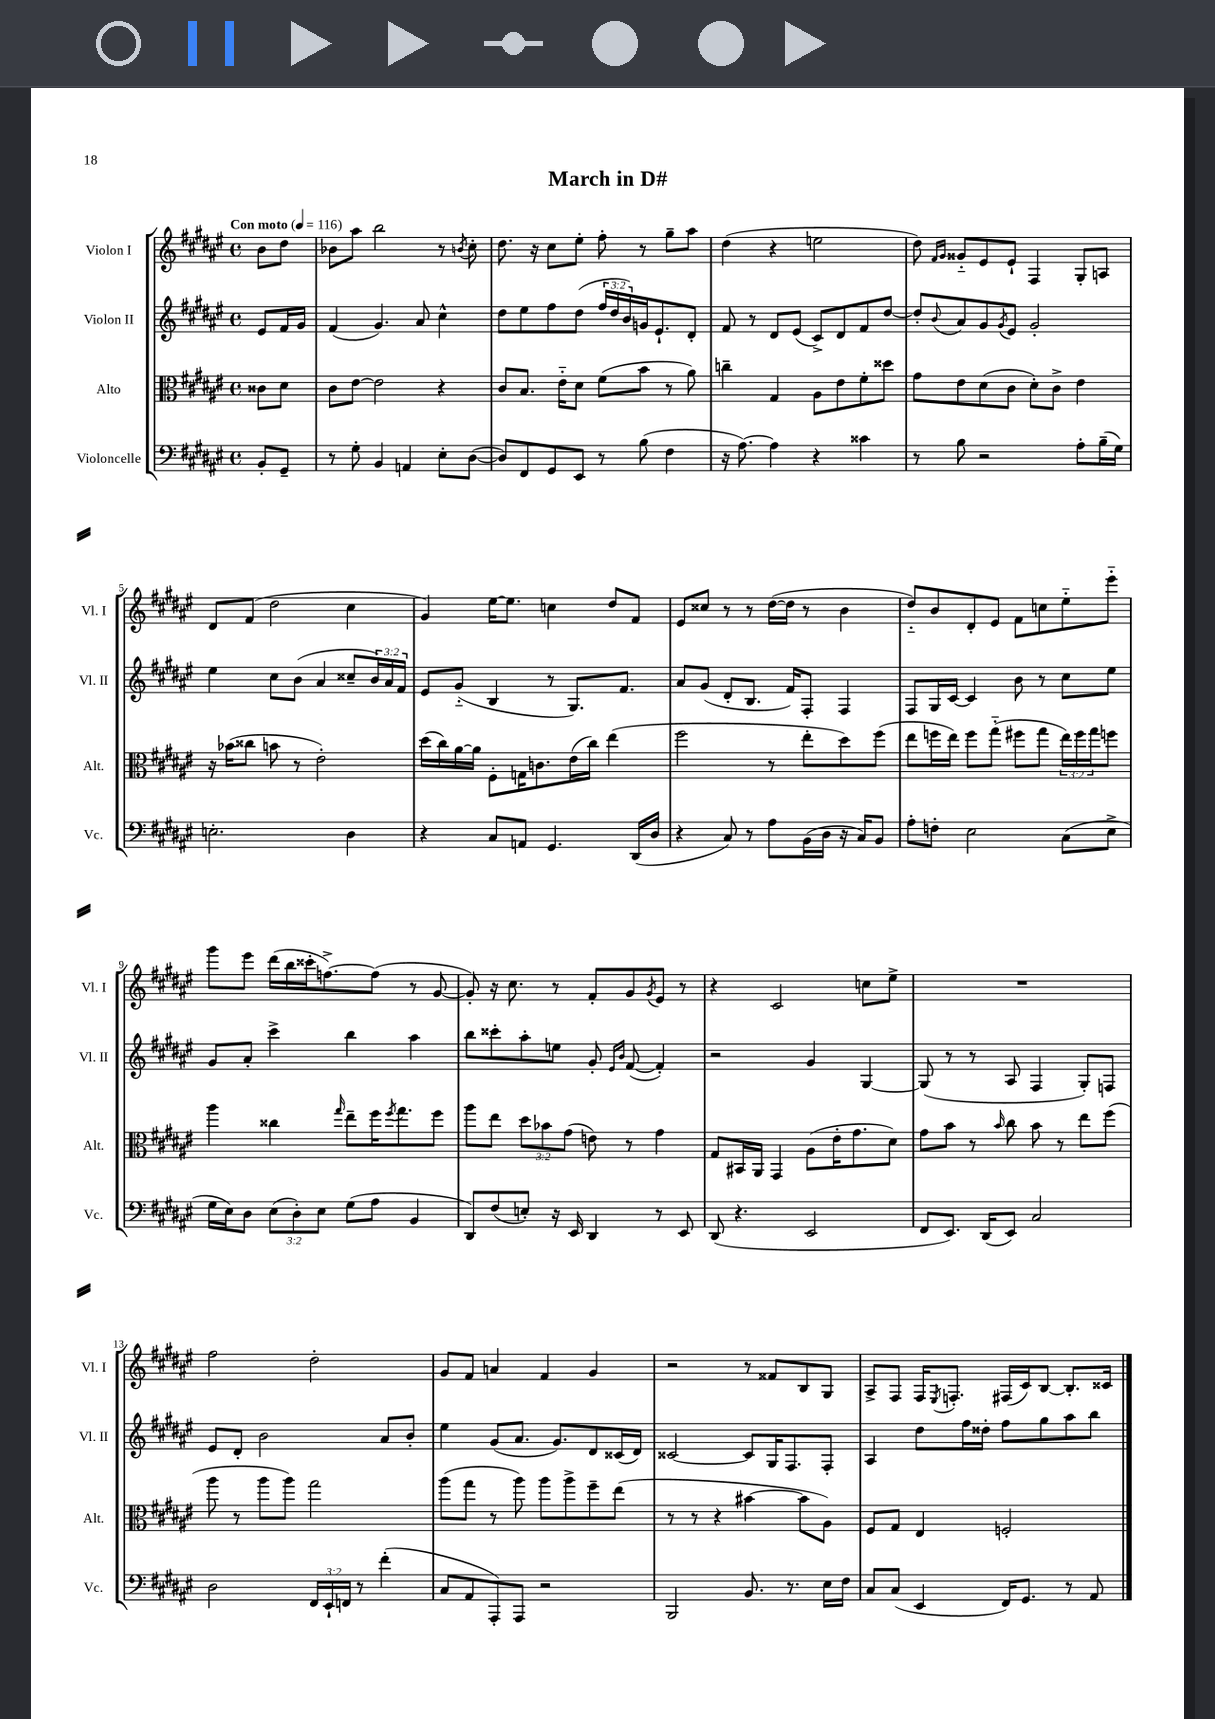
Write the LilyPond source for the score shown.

\header { title = "March in D#" }
<<
\new StaffGroup <<
\new Staff = "s0" \with { instrumentName = "Violon I" shortInstrumentName = "Vl. I" } {
    \clef treble \key fis \major \defaultTimeSignature \time 4/4 \partial 4 \tempo "Con moto" 4 = 116
    b'8 dis''8 |
    bes'8 ais''8 b''2 r8 \acciaccatura { b'8 } cis''8-. |
    dis''8. r16 cis''8 eis''8-. fis''8-. r8 gis''8-- ais''8 |
    dis''4( r4 e''2 |
    dis''8) \grace { fis'16 gis'16 } gisis'8-_ eis'8 eis'8-! fis4 gis8-. a8 |
    dis'8 fis'8( dis''2 cis''4 |
    gis'4) eis''16~ eis''8. c''4 dis''8 fis'8 |
    eis'8 cisis''8 r8 r8 dis''16~( dis''16 r8 b'4 |
    dis''8-_) b'8 dis'8-. eis'8 fis'8 c''8 eis''8-_ eis'''8-_ |
    gis'''8 eis'''8 dis'''16( b''16 cisis'''16-. f''8.~->) f''8( r8 gis'8~ |
    gis'8-.) r16 cis''8. r8 fis'8-. gis'8 \acciaccatura { gis'8 } eis'8 r8 |
    r4 cis'2 c''8 eis''8-> |
    R1 |
    fis''2 dis''2-. |
    gis'8 fis'8 a'4 fis'4 gis'4 |
    r2 r8 fisis'8 b8 gis8 |
    ais8-> fis8 fis16 \acciaccatura { eis8 } f8.-. fis16( cis'16) b8~ b8.-. cisis'16 \bar "|." |
}
\new Staff = "s1" \with { instrumentName = "Violon II" shortInstrumentName = "Vl. II" } {
    \clef treble \key fis \major \defaultTimeSignature \time 4/4 \override Staff.TupletNumber.text = #tuplet-number::calc-fraction-text \partial 4
    eis'8 fis'16 gis'16 |
    fis'4( gis'4.) ais'8 cis''4-^ |
    dis''8 eis''8 fis''8 dis''8( \tuplet 3/2 { fis''16 dis''16 b'16) } g'16 eis'8.-! dis'8-. |
    fis'8 r8 dis'8 eis'8( cis'8->) dis'8 fis'8 dis''8~ |
    dis''8-. \appoggiatura { b'8 } ais'8 gis'8 \acciaccatura { gis'8 } eis'8 gis'2-. |
    eis''4 cis''8 b'8( ais'4 cisis''8-- \tuplet 3/2 { b'16) ais'16 fis'16 } |
    eis'8 gis'8-_( b4 r8 gis8.) fis'8. |
    ais'8 gis'8( dis'8-. b8. fis'16) fis8-. fis4 |
    fis8 gis16 cis'16~ cis'4 b'8 r8 cis''8 eis''8 |
    gis'8 ais'8-. cis'''4-> b''4 ais''4 |
    b''8 cisis'''8-. ais''8-. e''8 gis'8-. \grace { eis'16 b'16 } fis'8~( fis'4-.) |
    r2 gis'4 gis4~ |
    gis8( r8 r8 ais8 fis4 gis8-.) f8 |
    eis'8 dis'8-. b'2 ais'8 b'8-. |
    eis''4 gis'8( ais'8. gis'8.) dis'8 cisis'16( dis'16) |
    cisis'2~ cisis'8 gis16 fis8. fis8-. |
    ais4 dis''8 fis''16 disis''16-. fis''8 gis''8 ais''8 b''8 \bar "|." |
}
\new Staff = "s2" \with { instrumentName = "Alto" shortInstrumentName = "Alt." } {
    \clef alto \key fis \major \defaultTimeSignature \time 4/4 \override Staff.TupletNumber.text = #tuplet-number::calc-fraction-text \partial 4
    cisis'8 dis'8 |
    cis'8 eis'8~ eis'2 r4 |
    cis'8 b8. eis'16-_ dis'8 fis'8( b'8 r8 ais'8) |
    c''4-- gis4 ais8 eis'8 fis'8-. disis''8 |
    gis'8 eis'8 dis'8( cis'8 dis'8-.) cis'8-> eis'4 |
    r16 bes'16( cisis''8 b'8 r8 eis'2-.) |
    dis''16( cis''16) ais'16~ ais'16 fis8-. g16 c'8. eis'16( cis''16) eis''4( |
    fis''2 r8 eis''8-. dis''8) fis''8( |
    eis''8 f''16 eis''16) f''8 gis''8-_( fis''8 gis''8 \tuplet 3/2 { eis''16) fis''16 gis''16 } f''8 |
    ais''4 cisis''4 \grace { gis''16 } eis''8-- fis''16 \acciaccatura { fis''8 } gis''8. fis''8 |
    ais''8 eis''8 \tuplet 3/2 { dis''8 bes'8 gis'8( } e'8) r8 gis'4 |
    gis8 bis,16 ais,16 gis,4 ais8( eis'16-. gis'8. dis'8) |
    gis'8 b'8 r8 \grace { b'16 } cis''8 b'8 r8 eis''8 fis''8( |
    ais''8 r8 ais''8 ais''8) gis''2 |
    ais''8( gis''8 r8 ais''8) ais''8 ais''8-> fis''8-- eis''8( |
    r8 r8 r4 bis'4~ bis'8 ais8) |
    fis8 gis8 eis4 f2-. \bar "|." |
}
\new Staff = "s3" \with { instrumentName = "Violoncelle" shortInstrumentName = "Vc." } {
    \clef bass \key fis \major \defaultTimeSignature \time 4/4 \override Staff.TupletNumber.text = #tuplet-number::calc-fraction-text \partial 4
    b,8-. gis,8-- |
    r8 gis8-. b,4 a,4 eis8-. dis8~( |
    dis8) fis,8 gis,8 eis,8 r8 b8( fis4 |
    r16 ais8.~) ais4 r4 cisis'4 |
    r8 b8 r2 ais8-. b16--( gis16) |
    e2.-. dis4 |
    r4 cis8 a,8 gis,4. dis,16( dis16 |
    r4 cis8) r8 ais8 b,16( dis16 r16 cis16) b,8 |
    ais8-. f8-. eis2 cis8( eis8-> |
    gis16 eis16) dis8 \tuplet 3/2 { eis8( dis8-.) eis8 } gis8( ais8 b,4 |
    dis,8) fis8( e8-.) r16 eis,16 dis,4 r8 eis,8 |
    dis,8( r4. eis,2 |
    fis,8 eis,8.) dis,16( eis,8) cis2 |
    dis2 \tuplet 3/2 { fis,16 eis,16-! f,16 } r8 fis'4-.( |
    cis8 ais,8 ais,,8-.) ais,,8 r2 |
    b,,2 b,8. r8. eis16 fis16 |
    cis8 cis8( eis,4 fis,16) gis,8. r8 ais,8 \bar "|." |
}
>>
>>
